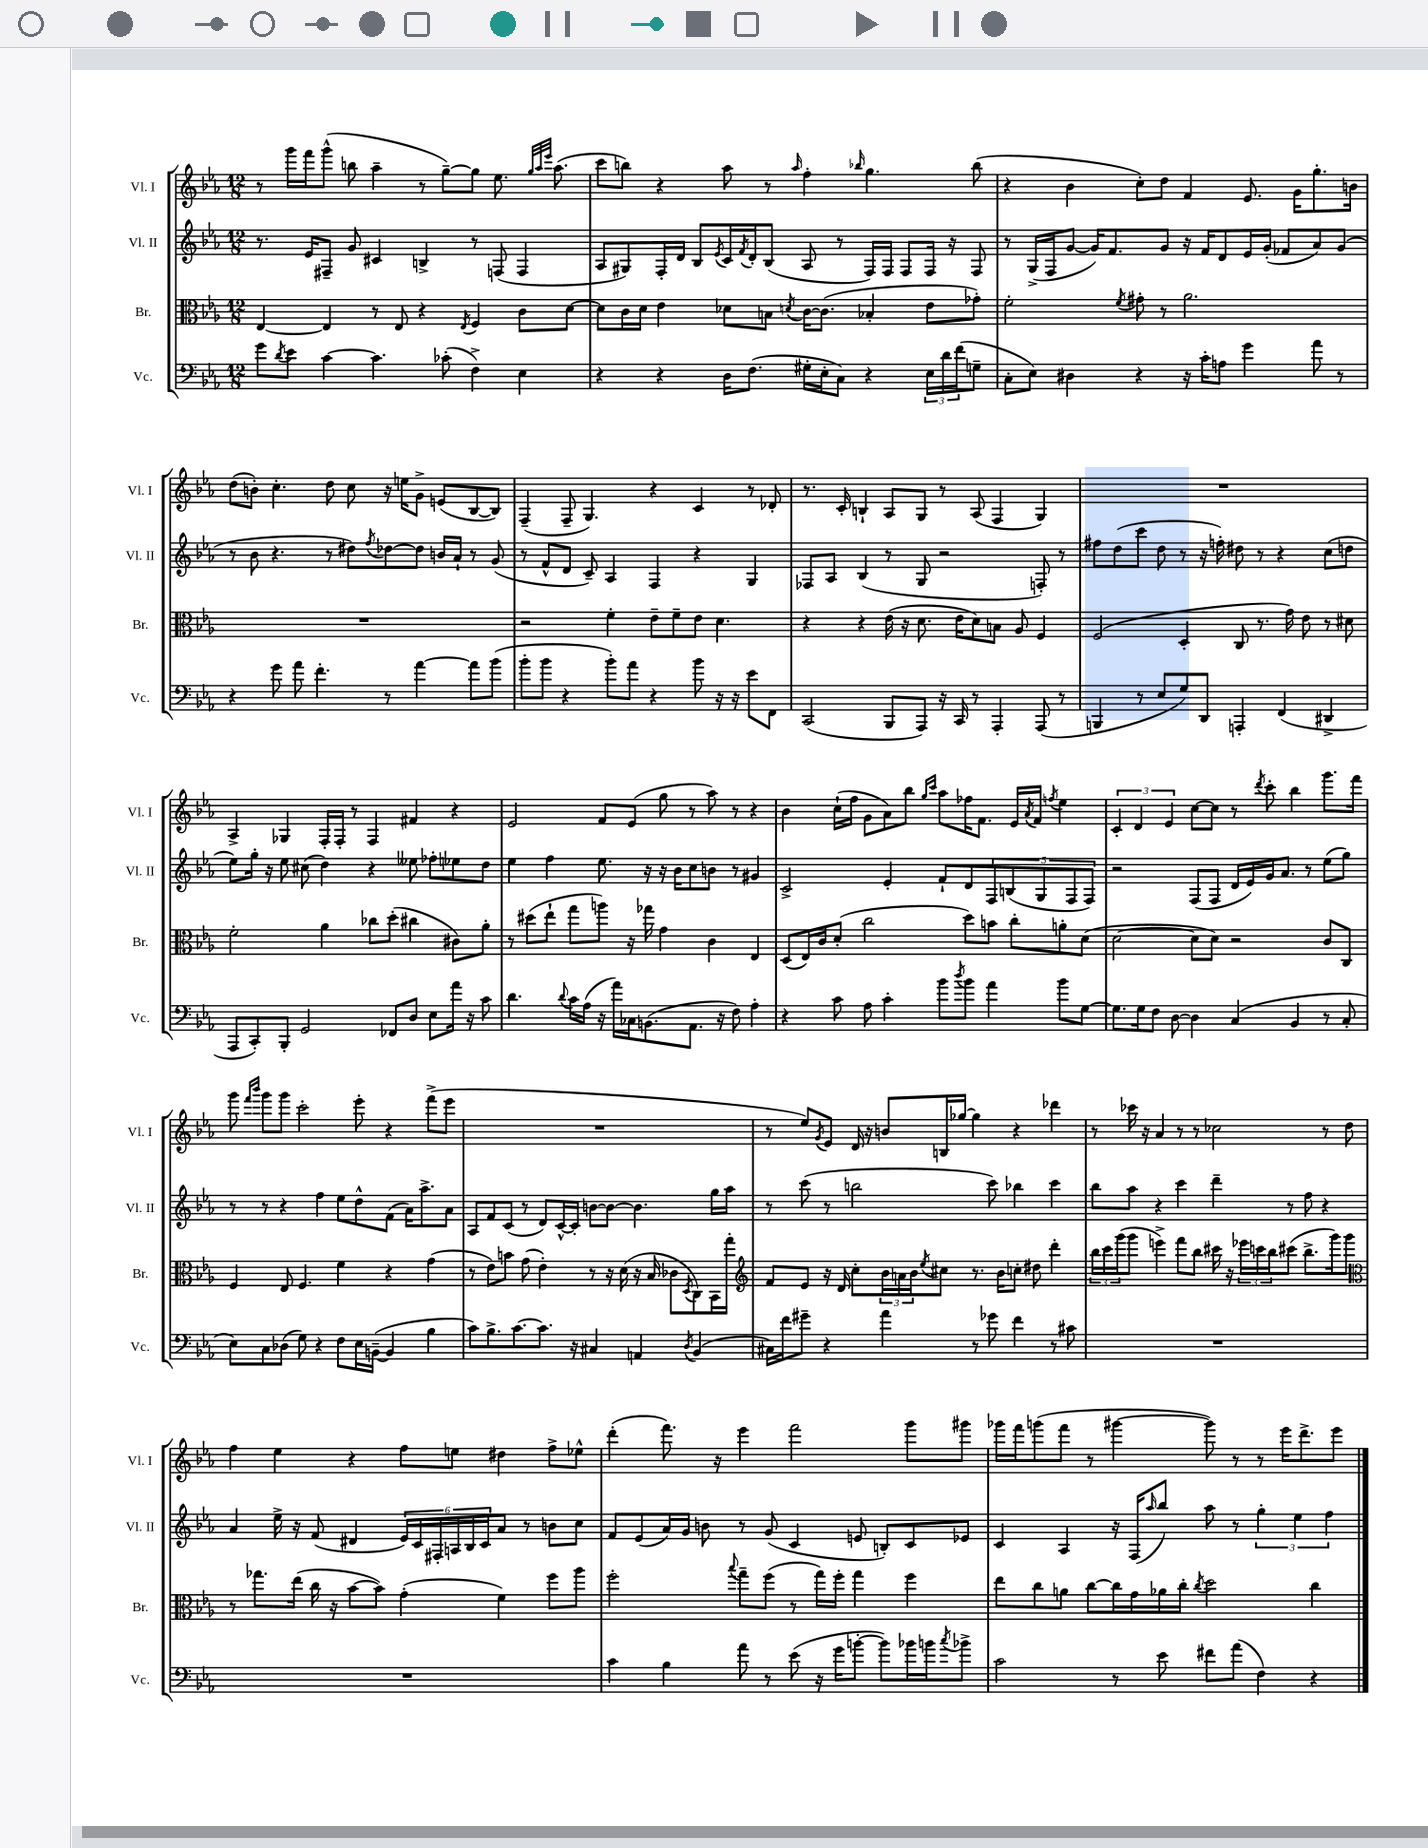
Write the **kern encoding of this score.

**kern	**kern	**kern	**kern
*part4	*part3	*part2	*part1
*staff4	*staff3	*staff2	*staff1
*I"Vc.	*I"Br.	*I"Vl. II	*I"Vl. I
*I'Vc.	*I'Br.	*I'Vl. II	*I'Vl. I
*clefF4	*clefC3	*clefG2	*clefG2
*k[b-e-a-]	*k[b-e-a-]	*k[b-e-a-]	*k[b-e-a-]
*M12/8	*M12/8	*M12/8	*M12/8
=41	=41	=41	=41
8g\L	[4E-/	8.r	8r
8qd/	.	.	.
8e-\J	.	.	16ggg\LL
.	.	16e-/KL	16fff\J
[4c\	4E-/]	8F#X~/J	(8ggg^^\J
.	.	8g/	8bbn\
4.c\]	8r	4c#X/	4aa-~\
.	8E-/	.	.
.	4r	4Bn^/	8r
(8c-X'\	.	.	[8gg~\L)
.	8qE-/	.	.
4F^\)	4F/	8r	8gg\J]
.	.	(8Fn/	8.ee-\
4E-\	8c\L	4F/	.
.	.	.	32qqgg/LLL
.	.	.	32qqaa-/
.	.	.	32qqeee-/JJJ
.	.	.	(8.aa-\
.	[8d\J	.	.
=42	=42	=42	=42
4r	8d\L]	8A-/L	8ccc\L
.	16c\L	8G#X/)	8bbn\J)
.	16d\JJ	.	.
4r	4e-\	16F'/L	4r
.	.	16d/JJ	.
.	.	8B-/L	.
.	.	8qe-/	.
16D\KL	8d-X\L	16c/L	8aa-\
.	.	8qf/	.
(8.F\J	.	16d'/J	.
.	8Bn\J	(8B-/J	8r
.	8qdn/	.	16qqaa-/
16G#X'\LL	[16c\KL	8A-/	4ff'\
16E-'\J	(8.c\J]	.	.
8C\J)	.	8r	.
.	.	.	16qqbb-X/
4r	4B-X'/	16F/LL)	4.gg\
.	.	16F/JJ	.
.	.	8F/L	.
24E-\LL	8e-\L	16F/Jk	.
24d\	.	.	.
.	.	16r	.
(24f\J	.	.	.
8Gn~\J	8g-X'\J)	8F/	(8bb-\
=43	=43	=43	=43
8C'\L	2f'\	8r	4r
8E-\J)	.	(16G^/LL	.
.	.	16F/J	.
4D#X\	.	[8g/J	4b-\
.	.	16g/KL])	.
.	.	8.f/	.
.	8qf/	.	.
4r	8g#X'\	.	8cc'\L)
.	8r	8g/J	8dd\J
16r	2.a-\	16r	4f/
16c'\KL	.	16f/KL	.
8An\J	.	8d/	.
4g\	.	16e-/L	8.e-/
.	.	(16g'/JJ	.
.	.	8f-X/L	.
.	.	.	16g\KL
8a-\	.	8a-/)	8.gg'\
8r	.	(8g/J	.
.	.	.	16bn\Jk
!!LO:LB:g=z
=44	=44	=44	=44
4r	1.r	8r	(8dd\L
.	.	8b-\	8bn'\J)
8g\	.	4.r	4.cc'\
8a-\	.	.	.
4.f'\	.	.	.
.	.	8r	8dd\
.	.	8dd#X\L)	8cc\
.	.	8qff/	.
8r	.	[8dd-X\	16r
.	.	.	16een\KL
[4a-\	.	8dd-\J]	8g^\J
.	.	16bn/LL	(8en/L
.	.	16a-`/JJ	.
8a-\L]	.	8r	[8B-/
(8b-\J	.	(8g/	8B-/J])
=45	=45	=45	=45
8b-'\L	2r	8r	(4F~/
8b-\J	.	8f^^/L	.
4r	.	8d/J	8F~/
.	.	8c~/)	4.G/)
8b-'\L)	4f'\	4A-/	.
8a-\J	.	.	.
4r	8e-~\L	4F/	4r
.	8f~\	.	.
8b-\	8e-\J	4r	4c/
16r	4.d\	.	.
16r	.	.	.
8e-\L	.	4G/	8r
8FF\J	.	.	8d-X'/
=46	=46	=46	=46
(2CC/	4r	8F-X/L	8.r
.	.	8A-/J	.
.	.	.	16c'/
.	4r	(4B-/	4Bn`/
8BBB-/L	(16e-\	8r	8A-/L
.	16r	.	.
8AAA-/J)	8.d\	8G/	8G/J
16r	.	2r	8r
16CC/	16e-\KL	.	.
8r	8d\)	.	(8A-/
4AAA-'/	8Bn\J	.	4F/
.	8A-/	.	.
(8AAA-/	4F/	8Fn'/)	4G/)
8r	.	8r	.
=47	=47	=47	=47
4BBBn/	(2F/	8ff#X\L	1.r
.	.	(8dd\	.
8r	.	8ccc\J	.
8E-/L	.	8dd\	.
8G/)	4D'/	8r	.
8DD/J	.	16r	.
.	.	16ffn'\)	.
4AAAn'/	8C/	8dd#X\	.
.	8.r	8r	.
(4FF/	.	4r	.
.	16g\)	.	.
.	8e-\	.	.
4DD#X^/	8r	(8cc\L	.
.	8d#X\	8ddn\J	.
!!LO:LB:g=z
=48	=48	=48	=48
8AAA-/L	2f'\	8ee-\L)	4A-^/
8CC'/)	.	16gg'\Jk	.
.	.	16r	.
8BBB-'/J	.	8ee-\	4G-X/
2GG/	.	(8cc#X\	.
.	4a-\	4dd\)	16F'/LL
.	.	.	16F'/JJ
.	.	.	8r
.	8cc-X\L	4r	4F/
8FF-X/L	(8dd'\J	.	.
8D/J	4cc#X\	8ee--X\	4f#X/
8E-\L	.	8ff-X'\L	.
16a-\Jk	8c#X\L)	8ee-X\	4r
16r	.	.	.
8c\	8a-'\J	8dd\J	.
=49	=49	=49	=49
4.d\	8r	4ee-\	2e-/
.	(8dd#X\L	.	.
.	8ee-`\J	4ff\	.
8qqd/	.	.	.
16c\LL	8gg\L	.	.
(16A-\JJ	.	.	.
16r	8aan\J)	8.ee-\	8f/L
16a-\LL)	.	.	.
16C-X\J	16r	.	(8e-/J
(8.BBn\	16gg-X\	16r	.
.	4g\	16r	8gg\
.	.	16b-\KL	.
8.AA-\J	.	8cc\	8r
.	4c\	8bn\J	8aa-\)
16r	.	.	.
8F\)	.	8r	8r
4A-'\	4E-/	4g#X/	4r
=50	=50	=50	=50
4r	(8D/L	2c^/	4b-\
.	16E-/L)	.	.
.	16c/J	.	.
8c\	(8d'/J	.	(16cc`\LL
.	.	.	16ff\JJ
8A-\	2cc\	.	8g\L
4c'\	.	4e-'/	8a-\)
.	.	.	8bb-\J
.	.	.	16qqgg/LL
.	.	.	16qqccc/JJ
8b-\L	.	8f`/L	8aa-\L
8qdd/	.	.	.
8b-\J	8dd\L)	8d/	16ff-X\K
.	.	.	8.f\J
4a-\	8bn\J	10F/	.
.	.	(10Bn/	.
.	8cc'\L	.	16e-/LL
.	.	.	8qa-/
.	.	.	16f/JJ
.	.	10G/	.
.	.	.	8qffn/
8b-\L	8an'\	.	4ee-\
.	.	10F/	.
[8G\J	(8d\J	.	.
.	.	10F/J)	.
=51	=51	=51	=51
8.G\L]	[2d\	2r	6c'/
.	.	.	6d/
16G\k	.	.	.
8F\J	.	.	.
.	.	.	6e-/
[8D\	.	.	.
4D\]	8d\L]	(8F/L	[8cc\L
.	8d\J)	8F/J	8cc\J]
(4C/	2r	16d/LL	8r
.	.	16e-/)	.
.	.	.	8qddd/
.	.	16g/J	8ccc'\
.	.	8.a-/J	.
4BB-/	.	.	4bb-\
.	.	8r	.
8r	8c/L	(8ee-\L	8.ggg\L
8C'/	8C/J	8gg\J)	.
.	.	.	16fff\Jk
!!LO:LB:g=z
=52	=52	=52	=52
8E-\L)	4F/	8r	8ggg\
.	.	.	16qqfff/LL
.	.	.	16qqbbb-/JJ
8C\	.	8r	8ggg\L
(8D-X\J	8E-/	4r	8ggg\J
8G\)	4.F/	.	2ccc'\
4r	.	4ff\	.
8F\L	4f\	8ee-\L	.
16E-\L	.	8dd^^\	8eee-'\
([16BBn~\JJ	.	.	.
4BB/]	4r	(8f\J	4r
.	.	16a-\KL)	.
.	.	8.aa-^\	.
4B-\	(4g\	.	(8fff^\L
.	.	8a-\J	8eee-\J
=53	=53	=53	=53
8c\L)	8r	8A-/L	1.r
8.B-^\	8e-\L)	8f/	.
.	8bn\J	(8c/J	.
[8.c\	.	.	.
.	(8g\	8r	.
8.c\J]	4e-'\)	8d/L)	.
.	.	[16c^^/L	.
16r	.	16c'/JJ]	.
4C#X/	8r	[8bn\L	.
.	16r	8b\J_	.
.	(16d\	.	.
4AAn/	16r	4.b\]	.
.	16B-/	.	.
.	8c-X\L	.	.
8qD/	8qD/	.	.
(4BB-/	8C\)	.	.
.	16BB-\L	16gg\LL	.
.	16gg'\JJ	16aa-\JJ	.
=54	=54	=54	=54
*	*clefG2	*	*
16C#X\LL)	8f/L	8r	8r
16f\J	.	.	.
8g#X~\J	8e-/J	(8ccc\	8ee-/L)
.	.	.	8qg/
4r	16r	8r	8e-/J
.	16d/	.	.
.	8cc'\L	2bbn\	16d/
.	.	.	16r
4a-\	24b-\L	.	8bn/L
.	24an\	.	.
.	24b-\J	.	.
.	8qee-/	.	.
.	8cc#X\J	.	16Bn/L
.	.	.	[16gg-X/JJ
8r	8.r	.	4gg-\]
8g-X\	.	8ccc\)	.
.	16b-\KL	.	.
4f\	8ccn'\J	4bb-X\	4r
.	8dd#X\	.	.
8r	4ddd'\	4ccc\	4ddd-X\
8c#X\	.	.	.
=55	=55	=55	=55
1.r	24bb-\LL	8bb-\L	8r
.	24ccc\	.	.
.	(24ggg\J	.	.
.	8ggg\J	8aa-\J	16ccc-X\
.	.	.	16r
.	4eeen^\)	4r	4a-/
.	8fff\L	4ccc\	8r
.	8bb-\J	.	8r
.	16ccc#X\	4ddd~\	2cc-X\
.	16r	.	.
.	24eee-X\LL	.	.
.	24cccn\	.	.
.	24bb-\J	.	.
.	(8ccc#X\J	8r	.
.	8.bb-^\L	8ff\	.
.	.	4r	8r
.	16ggg\k)	.	.
.	8ggg\J	.	8dd\
!!LO:LB:g=z
=56	=56	=56	=56
*	*clefC3	*	*
1.r	8r	4a-/	4ff\
.	8.gg-X\L	.	.
.	.	16ee-^\	4ee-\
.	(16ee-\Jk	16r	.
.	16cc\	(8f/	.
.	16r	.	.
.	[8b-\L	4d#X/	4r
.	8b-\J])	.	.
.	(4g'\	24e-/LL)	8ff\L
.	.	24c/	.
.	.	24F#X'/	.
.	.	24An/	8een\J
.	.	24B-/	.
.	.	24c/J	.
.	4f\)	8a-/J	4dd#X\
.	.	8r	.
.	8ff\L	8bn\L	8ff^\L
.	8aa-\J	8cc\J	8ee-X^^\J
=57	=57	=57	=57
4c\	2ff'\	8f/L	(4ddd'\
.	.	(8e-/	.
4B-\	.	16a-/L)	8.fff\)
.	.	16g/JJ	.
.	.	8bn\	.
.	.	.	16r
.	8qqbb-/	.	.
8a-\	8gg~\L	8r	4eee-\
8r	(8ff\J	(8g/	.
(8e-\	8r	4c/	2fff\
16r	16gg\LL)	.	.
16g\KL	16ff'\JJ	.	.
[8bn'\J	4gg\	8en/	.
8b\L])	.	8Bn'/L)	.
16b-X\L	4ff\	8c/	8ggg\L
16bn\J	.	.	.
8qcc/	.	.	.
8b-X^\J	.	8e-X/J	8ggg#X\J
=58	=58	=58	=58
2c\	8ee-\L	4c/	16ggg-X\LL
.	.	.	16fff\J
.	8cc\	.	(8gggn\
.	8an\J	4A-/	8fff\J
.	[8cc\L	.	8r
8r	16cc\L]	16r	[4ggg#X\
.	16g\	(16F/KL	.
.	.	16qqaa-/	.
8e-\	16a-X\	8bb-/J)	.
.	16cc'\JJ	.	.
.	8qcc/	.	.
8f#X\L	2dd\	8aa-\	8ggg#\])
(8a-\J	.	8r	8r
4F\)	.	6gg'\	8r
.	.	.	16eee-\KL
.	.	6ee-\	.
.	.	.	8.ddd^\
4r	4cc\	.	.
.	.	6ff\	.
.	.	.	8eee-\J
==	==	==	==
*-	*-	*-	*-
